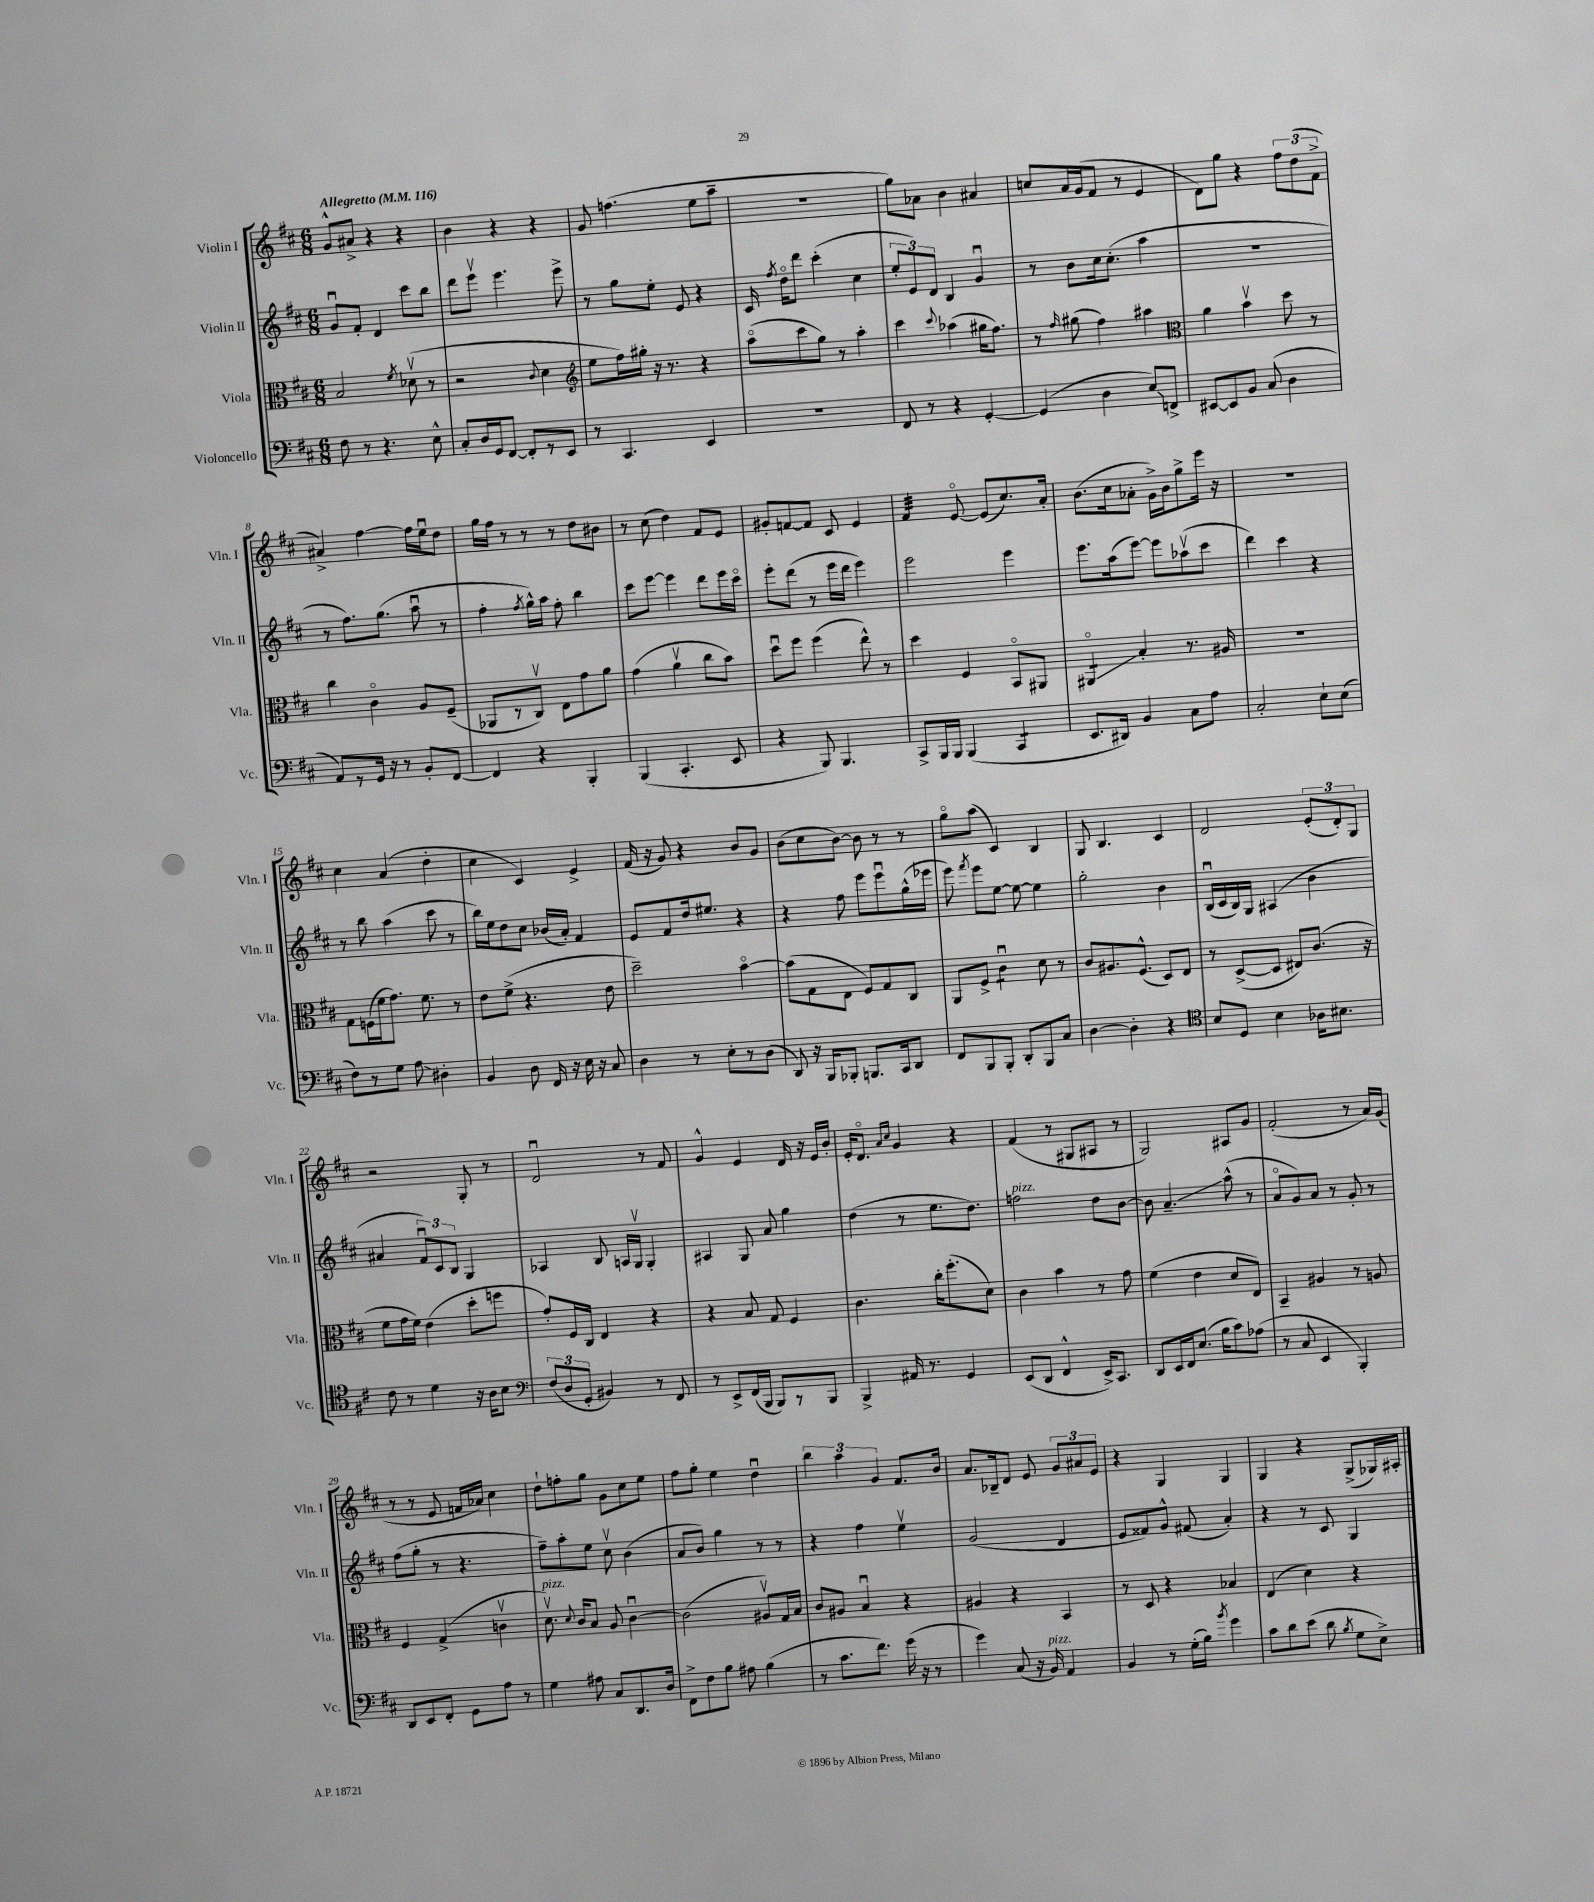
<<
\new StaffGroup <<
\new Staff = "s0" \with { instrumentName = "Violin I" shortInstrumentName = "Vln. I" } {
    \clef treble \key d \major \numericTimeSignature \time 6/8 \tempo "Allegretto" 4 = 116
    \autoBeamOff g'8[-^ ais'8]-> r4 r4 |
    b'4 r4 r4 |
    g'8 f''4.( e''8[ a''8]-- |
    r2. |
    g''8[) aes'8] b'4 ais'4 |
    c''8[ a'16 g'16( fis'8] r8 e'4 |
    d'8[) g''8] r4 \tuplet 3/2 { fis''8[ d''8( fis'8]-> } |
    ais'4->) fis''4~ fis''16[ e''16\downbow d''8] |
    g''16[ fis''16] r8 r8 r8 d''8[ bis'8] |
    r8 cis''8( d''4) fis'8[ e'8] |
    gis'8[-. f'8~ f'8] cis'8 e'4 |
    fis'4:32 e'8~\flageolet e'8[( cis''8.) a'16]-. |
    b'8.[( cis''16 aes'8]-. g'16[->) b'16 g''8-> e'''16] r16 |
    R2. |
    cis''4 a'4( d''4-. |
    cis''4 cis'4) e'4-> |
    fis'16( r16 g'8) r4 b'8[ g'8] |
    b'8[( cis''8 b'8]~) b'8 r8 r8 |
    g''8[\flageolet a''8]( cis'4) b4 |
    g8 b4. cis'4 |
    d'2 \tuplet 3/2 { e'8[-.( d'8-.) g8] } |
    r2 g8-. r8 |
    d'2\downbow r8 fis'8 |
    g'4-^ e'4 d'16 r16 e'16[ b'16]-. |
    e'16[-. d'8.]\flageolet \grace { a'16[ cis''16] } g'4 r4 |
    fis'4( r8 gis8[ ais8] r8 |
    g2) ais8[ g'8] |
    fis'2-.( r8 a'16[) g'16]( |
    r8 r8 e'8 f'16[ aes'16]) cis''4 |
    d''8[-! f''8-. g''8] g'8[ cis''8 e''8] |
    fis''8[ g''8]-. e''4 d''4\downbow |
    \tuplet 3/2 { b''4 a''4 g'4 } fis'8.[ b'16] |
    a'8.[ bes16-- d'8] e'8 \tuplet 3/2 { g'8[ ais'8 e'8] } |
    r4 g4 g4 |
    g4 r4 g8[->( ges16) ais16]-. \bar "|." |
}
\new Staff = "s1" \with { instrumentName = "Violin II" shortInstrumentName = "Vln. II" } {
    \clef treble \key d \major \numericTimeSignature \time 6/8
    \autoBeamOff g'8[\downbow fis'8]-. d'4 cis'''8[ b''8] |
    d'''8[ e'''8]\upbow e'''4. e'''8-> |
    r8 g''8[ e''8]-. e'8 r4 |
    cis'16 \acciaccatura { fis''8 } d''16[\flageolet d'''8] cis'''4-.( cis''4 |
    \tuplet 3/2 { e''8[-. e'8) d'8] } b4 g'4\downbow |
    r8 b'8[ cis''16 cis''8.]-.( a''4 |
    R2. |
    r8 fis''8.[) g''8.]( a''8\downbow r8 |
    fis''4-. \acciaccatura { fis''8 } g''16[-^) a''16] fis''8-. b''4 |
    cis'''8[ e'''8]~ e'''4 d'''8[ e'''16 cis'''16]\flageolet |
    e'''8[-. d'''8]( r8 e'''16[ d'''16] e'''4) |
    e'''2 e'''4 |
    e'''8.[ a''16( e'''8]~) e'''8[ aes''8\upbow( cis'''8] |
    d'''4) cis'''4 r4 |
    r8 b''8 a''4( cis'''8 r8 |
    b''16[) e''16 d''8 cis''8] bes'16[( a'16]-.) fis'4 |
    e'8[ fis'8 d''16 eis''8.] r4 |
    r4 fis''8 e'''8[ e'''8\downbow g''16-^( ees'''16] |
    e'''8) \acciaccatura { fis'''8 } e'''8[ e''8]~ e''8~ e''4 |
    g''2-. b'4 |
    b16[\downbow( cis'16 b16) g16] ais4( b'4 |
    ais'4 \tuplet 3/2 { fis'8[\downbow) cis'8 b8] } g4 |
    aes4 b8 a16[ g16]\upbow g4-. |
    ais4 g8 a'8 g''4 |
    d''4( r8 e''8.[ d''8.]) |
    f''2^\markup { \italic "pizz." } d''8[ b'8]~ |
    b'8 a'4.--\glissando a''8-^( r8 |
    a'8[\flageolet g'8) a'8] r8 g'8-. r8 |
    fis''8[( g''8]-. r8 r4. |
    fis''8[--) a''8-. e''8] cis''8\upbow b'4( |
    a'8[ b'8]) g''4 r8 r8 |
    r4 fis''4 e''4\upbow |
    g'2( d'4 |
    e'8[ fisis'8) g'8]-^ fis'8( a'4-.) |
    r4 r8 cis'8 g4 \bar "|." |
}
\new Staff = "s2" \with { instrumentName = "Viola" shortInstrumentName = "Vla." } {
    \clef alto \key d \major \numericTimeSignature \time 6/8
    \autoBeamOff b2 \acciaccatura { fis'8 } des'8\upbow( r8 |
    r2 \appoggiatura { cis'8 } d'4 |
    \clef treble e''8[ fis''16) gis''16]-. r16 r8. r4 |
    a''8[\flageolet( cis'''8 g''8]) r8 a''4-. |
    cis'''4 \appoggiatura { cis'''8 } aes''4( gis''16[ fis''8.]) |
    r8 \grace { fis''16 } gis''8( fis''4) ais''4 |
    \clef alto a'4 b'4\upbow d''8 r8 |
    cis''4 cis'4\flageolet a8[ fis8]--( |
    aes,8[ r8 cis8]\upbow) e8[ g'8 a'8] |
    g'4( a'4\upbow cis''8[ b'8]) |
    d''8[\downbow fis''8] fis''4( e''8-^) r8 |
    d''4 fis4 b,8[\flageolet ais,8] |
    ais,4:8\flageolet\glissando b4-. r8. ais16 |
    R2. |
    g8[ f16( fis'16 g'8.]) fis'8. r8 |
    e'8[ fis'8]->( r4. e'8 |
    d''2--) b'4~\flageolet |
    b'8[( g8 e8] fis8[) g8 cis8] |
    a,8[ fis8]-> cis'4:8\downbow d'8 r8 |
    cis'8[ ais8. fis8.]-^( d8[) e8] |
    r8 d8[~->( d8] eis8[) cis'8.]( r16 |
    fis'8[ g'16 fis'16]) e'4( d''8[-. f''8] |
    g'8[-.) fis16 cis16] e4 r4 |
    r4 b8 g8 fis4 |
    cis'4. cis''16[-. fis''8.-.( d'8]) |
    cis'4 b'4 r8 g'8 |
    fis'4( e'4 d'8[ e8]) |
    b,4-- ais4 r8 a8 |
    fis4 g4->( c'4\upbow |
    d'8.\upbow^\markup { \italic "pizz." }) \appoggiatura { d'8 } cis'16[ b8] a8 cis'4~\downbow |
    cis'2( ais8[\upbow) g16 b16] |
    cis'8[ ais8] b4\downbow r4 |
    ais4 r4 b,4 |
    r8 d8 r4 bes4 |
    e4( d'4) r4 \bar "|." |
}
\new Staff = "s3" \with { instrumentName = "Violoncello" shortInstrumentName = "Vc." } {
    \clef bass \key d \major \numericTimeSignature \time 6/8
    \autoBeamOff fis8 r8 r4. e8-^ |
    cis8[-. d16 g,16 fis,8]~ fis,8[-. r8 e,8] |
    r8 cis,4. e,4 |
    R2. |
    fis,8 r8 r4 g,4~-. |
    g,4( d4 e8[\glissando) f,8]-> |
    eis,8[~ eis,8 b,8] cis8( d4 |
    a,8[) r8 g,16] r16 r8 b,8[-. fis,8]~ |
    fis,4 r4 b,,4-. |
    b,,4( cis,4.-. e,8 |
    r4 b,,8) b,,4. |
    cis,8[-> b,,16 b,,16] b,,4( cis,4:8 |
    e,8.[ dis,16]) b,4 cis8[ a8] |
    cis2-. e8[-! e8]( |
    fis8[) r8 g8] a8\glissando dis4-. |
    b,4 d8 fis,16 r16 e16 r16 cis8 |
    d4 r8 e8[-. r8 d8]( |
    d,8) r16 b,,16[ bes,,8]-. b,,8.[ cis,16 d,8] |
    fis,8[ b,,8 b,,8]-. d,8[-. b,,8 cis8] |
    d4~ d4-. r4 |
    \clef tenor b8[ d8] b4 aes16[ bis8.] |
    cis'8 r8 d'4 r16 a16[ b8] |
    \clef bass \tuplet 3/2 { fis8[( d8 g,8]-. } bis,4) r8 fis,8 |
    r8 e,8[-> fis,16( b,,16] b,,8[) r8 b,,8] |
    b,,4-> ais,16 r8. g,4 |
    e,8[( d,8] fis,4-^ e,16[->) cis,8.] |
    d,8[ e,16 fis,16 e8.]( b16[ cis'8) aes8]( |
    r8 cis8 e,4 b,,4-.) |
    d,8[ e,8 fis,8]-. g,8[ a8] r8 |
    g4 ais8 cis8[ d,8. d16] |
    fis,8[-> fis8 b8] ais8 b4( |
    r8 cis'8.[ fis'8.]) g'16( r16 r8 |
    g'4) cis8( r16 b,16^\markup { \italic "pizz." }) a,4 |
    b,4 r8 g16[-.( b16]) \acciaccatura { b'8 } g'4 |
    cis'8[ d'8 e'8]( d'8 \acciaccatura { b8 } g8[ e8]->) \bar "|." |
}
>>
>>
